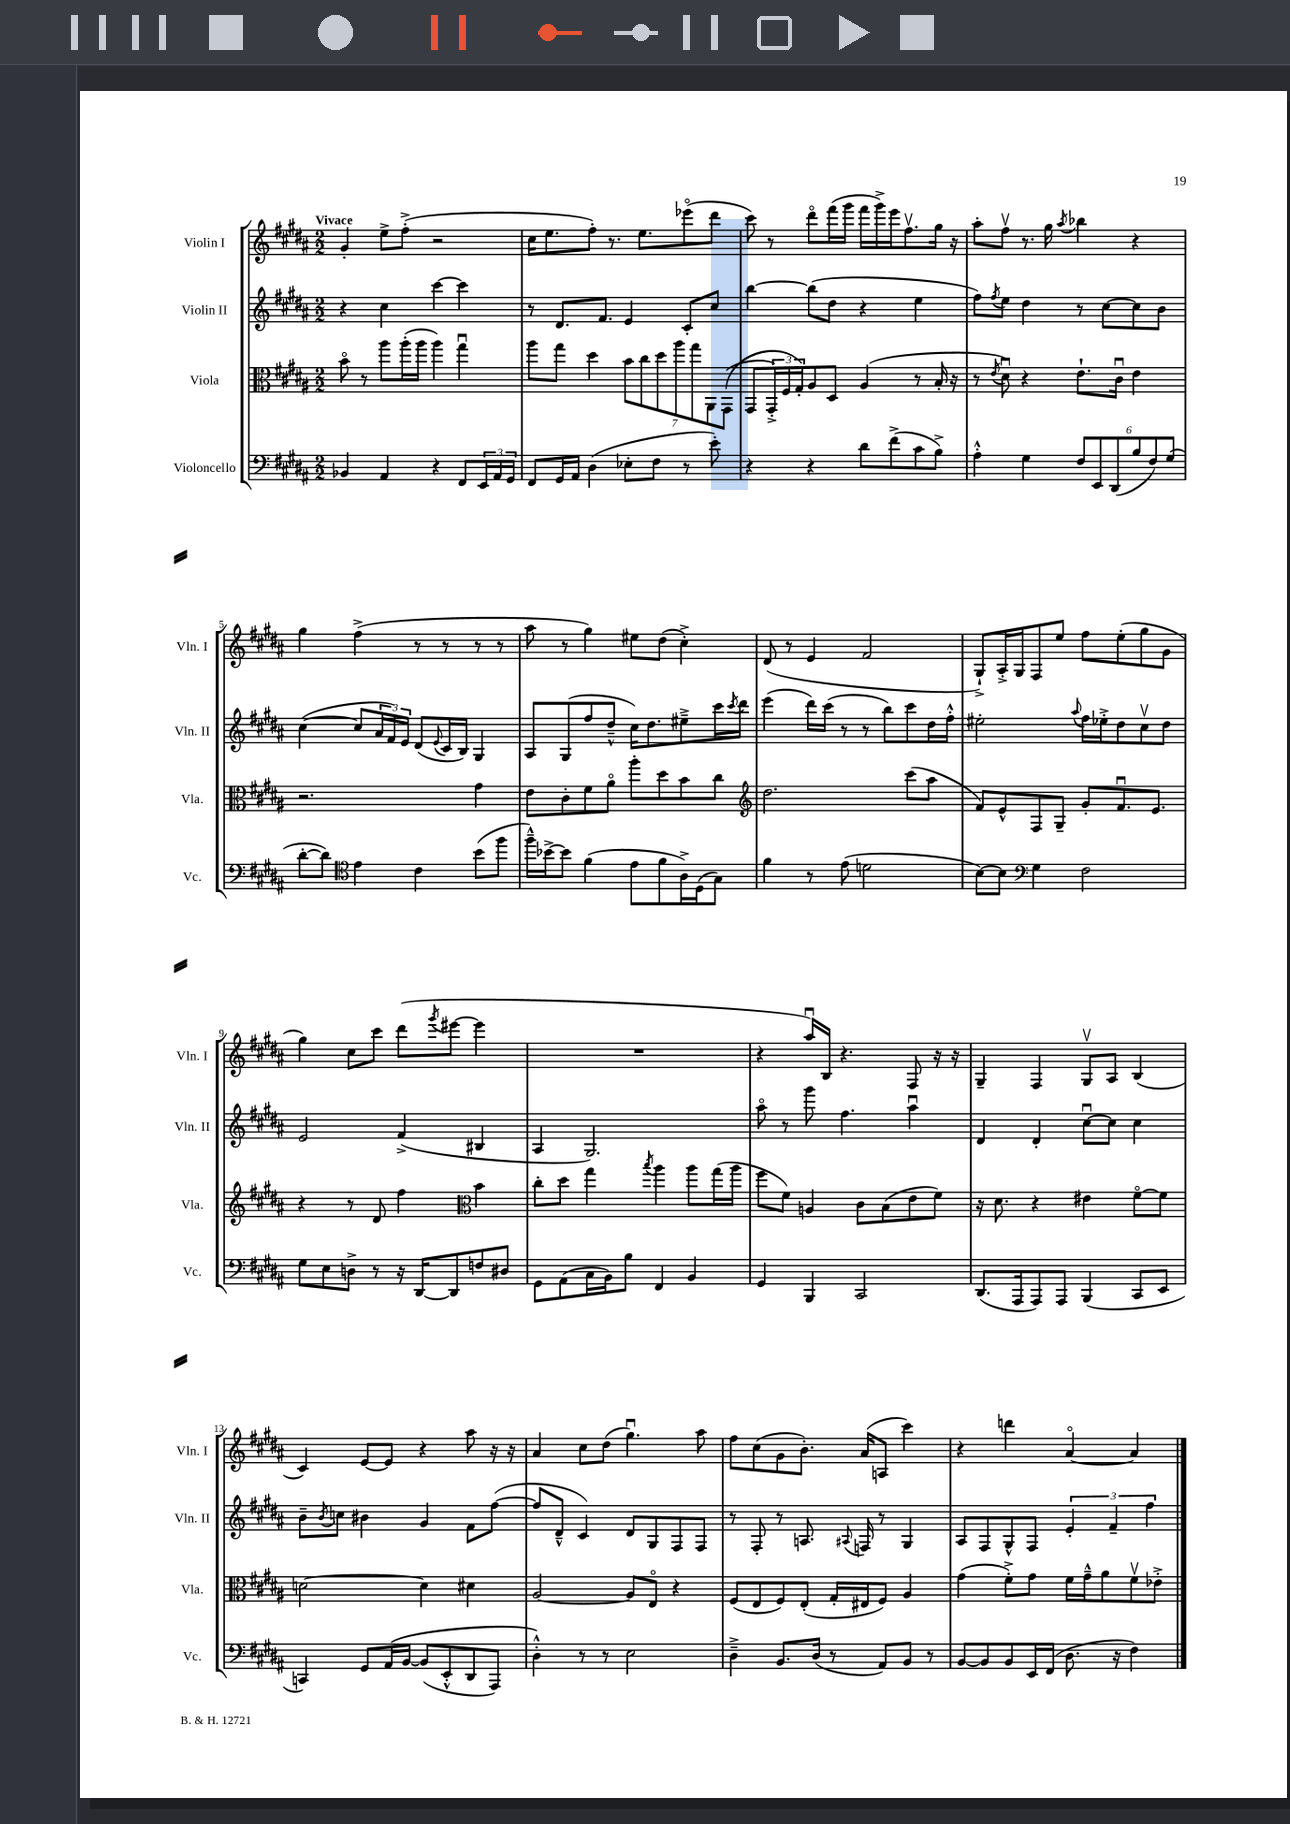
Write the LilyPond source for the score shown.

<<
\new StaffGroup <<
\new Staff = "s0" \with { instrumentName = "Violin I" shortInstrumentName = "Vln. I" } {
    \clef treble \key b \major \numericTimeSignature \time 2/2 \tempo "Vivace"
    gis'4-. e''8-> fis''8-.->( r2 |
    cis''16 e''8. fis''8-.) r8. e''8. ees'''8\flageolet( dis'''8 |
    cis'''8) r8 dis'''8\flageolet fis'''16( gis'''16 fis'''16 gis'''16->) e'''16 fis''8.\upbow gis''16 r16 |
    ais''8-. fis''8\upbow r8. gis''16 \acciaccatura { ais''8 } bes''4 r4 |
    gis''4 fis''4->( r8 r8 r8 r8 |
    ais''8 r8 gis''4) eis''8 dis''8( cis''4-.->) |
    dis'8( r8 e'4 fis'2 |
    gis8-!->) ais16-.-> gis16 fis8 e''8 fis''8 e''8-.( gis''8 gis'8 |
    gis''4) cis''8 cis'''8 dis'''8( \acciaccatura { gis'''8 } eis'''8~ eis'''4 |
    R1 |
    r4 ais''16\downbow) b16 r4. fis8 r16 r16 |
    gis4-- fis4 gis8\upbow ais8 b4( |
    cis'4) e'8~ e'8 r4 ais''8 r16 r16 |
    ais'4 cis''8 dis''8( gis''4.\downbow) ais''8 |
    fis''8 cis''8( gis'8 b'8.-.) ais'16( a8 cis'''4) |
    r4 d'''4 ais'4~\flageolet ais'4 \bar "|." |
}
\new Staff = "s1" \with { instrumentName = "Violin II" shortInstrumentName = "Vln. II" } {
    \clef treble \key b \major \numericTimeSignature \time 2/2
    r4 cis''4 cis'''4~ cis'''4 |
    r8 dis'8. fis'8. e'4 cis'8-. cis''8 |
    b''4~ b''8( dis''8 r4 e''4 |
    fis''8) \acciaccatura { fis''8 } e''8 dis''4 r8 cis''8~ cis''8 b'8 |
    cis''4~( cis''8 \tuplet 3/2 { ais'16 fis'16) e'16 } dis'8( \appoggiatura { e'8 } cis'16 b16) gis4 |
    ais8 gis8( fis''8 dis''8---^ cis''16) dis''8. eis''8---> cis'''16 \acciaccatura { cis'''8 } dis'''16 |
    e'''4( dis'''16) cis'''16( r8 r8 b''8) cis'''8 dis''16 fis''16-.-^ |
    eis''2-. \appoggiatura { ais''8 } fis''16 ees''16-.-> dis''8 cis''8\upbow dis''8 |
    e'2 fis'4->( bis4 |
    ais4 gis2.) |
    ais''8\flageolet r8 gis'''8 fis''4. ais''4\downbow |
    dis'4 dis'4-. cis''8~\downbow cis''8 cis''4 |
    b'8-- \acciaccatura { b'8 } c''8 bis'4 gis'4 fis'8 fis''8~( |
    fis''8 dis'8---^ cis'4) dis'8 gis8 fis8 fis8 |
    r8 fis8-. r8 a8. \appoggiatura { ais8 } f16 r8 gis4 |
    ais8 fis8 gis8-^ fis8 \tuplet 3/2 { e'4-. fis'4-- fis''4 } \bar "|." |
}
\new Staff = "s2" \with { instrumentName = "Viola" shortInstrumentName = "Vla." } {
    \clef alto \key b \major \numericTimeSignature \time 2/2
    b'8\flageolet r8 ais''8 ais''16-.( ais''16 ais''4) gis''4\downbow |
    ais''8 gis''8 dis''4 \tuplet 7/4 { b'8 cis''8 dis''8 ais''8 gis''8 ais,8 gis,8(\( } |
    gis,8 \tuplet 3/2 { gis,16-.->) fis16 gis16-.\) } ais8 dis8 ais4( r8 b16-. r16 |
    r8 \acciaccatura { e'8 } dis'8\downbow) r4 e'8.-! cis'16\downbow e'4 |
    r2. gis'4 |
    e'8 cis'8-. fis'8 ais'8\flageolet ais''8-. dis''8 b'8 cis''8 |
    \clef treble dis''2. cis'''8( ais''8 |
    fis'8) e'8-^ fis8 gis8-- gis'8-. fis'8.\downbow e'8. |
    r4 r8 dis'8 fis''4 \clef alto b'4 |
    cis''8-. dis''8 gis''4 \acciaccatura { b''8 } ais''4 ais''8 gis''16( ais''16 |
    fis''8 fis'8) a4 cis'8 b8( e'8 fis'8) |
    r16 dis'8. r4 eis'4 fis'8~\flageolet fis'8 |
    d'2~ d'4 dis'4 |
    ais2~ ais8 e8\flageolet r4 |
    fis8( e8 fis8) e8-.( gis16-. eis16 fis8) ais4 |
    gis'4( fis'8-.->) gis'8 fis'16 gis'16---^ ais'8 fis'8\upbow ees'8-.-> \bar "|." |
}
\new Staff = "s3" \with { instrumentName = "Violoncello" shortInstrumentName = "Vc." } {
    \clef bass \key b \major \numericTimeSignature \time 2/2
    bes,4 ais,4 r4 fis,8 \tuplet 3/2 { e,16 ais,16 gis,16 } |
    fis,8 gis,16 ais,16 dis4( ees8-. fis8 r8 e'8-.) |
    r4 r4 dis'8 fis'8->( cis'8 b8->) |
    ais4-.-^ gis4 \tuplet 6/4 { fis8 e,8 dis,8( b8 fis8) gis8( } |
    dis'8~-. dis'8) \clef tenor e'4 cis'4 b'8( fis''8 |
    fis''16---^) bes'16~-> bes'8 fis'4( e'8 fis'8 ais16->) dis16( gis8) |
    fis'4 r8 e'8( d'2 |
    b8~) b8 \clef bass gis4 fis2 |
    gis8 e8 d8-> r8 r16 dis,16~ dis,8 f8 dis8 |
    gis,8 ais,8( cis16 b,16) b8 fis,4 b,4 |
    gis,4 b,,4 cis,2 |
    dis,8.( ais,,16 ais,,8) ais,,8 b,,4( cis,8 e,8 |
    c,4) gis,8 ais,16\( b,16~ b,8( e,8-.-^ dis,8 ais,,8) |
    dis4-.-^\) r8 r8 e2 |
    dis4---> b,8. dis16( r8 ais,8) b,8 r8 |
    b,8~ b,8 b,8 e,16 fis,16( dis8. r16 fis4) \bar "|." |
}
>>
>>
